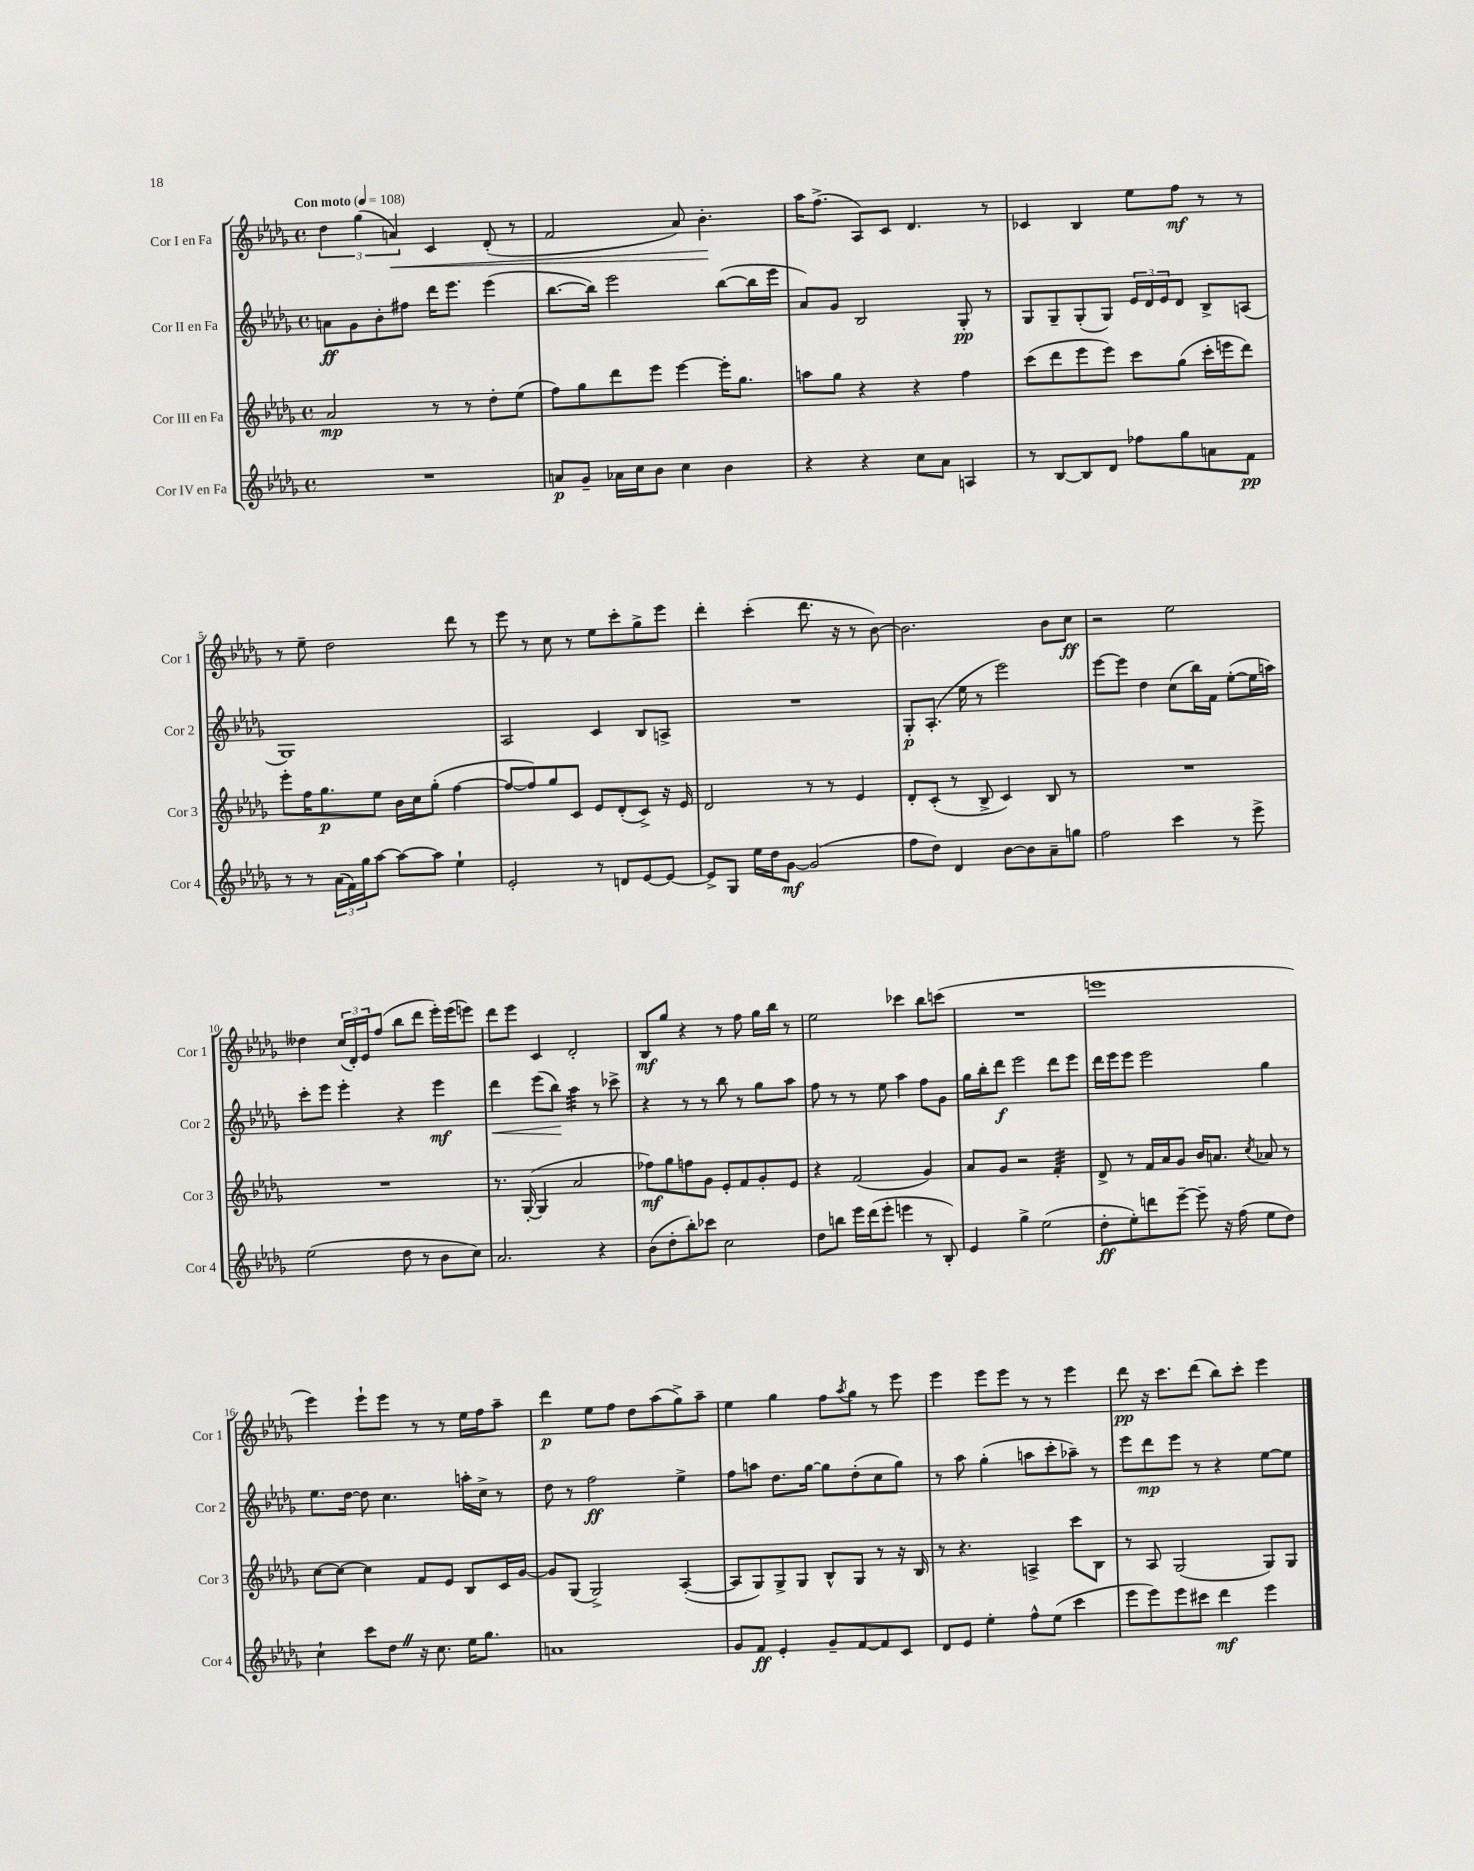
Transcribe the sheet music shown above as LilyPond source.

<<
\new StaffGroup <<
\new Staff = "s0" \with { instrumentName = "Cor I en Fa" shortInstrumentName = "Cor 1" } {
    \clef treble \key des \major \defaultTimeSignature \time 4/4 \tempo "Con moto" 4 = 108
    \tuplet 3/2 { des''4 ges''4( a'4\<) } c'4 des'8-.( r8 |
    f'2 aes'8) bes'4.-.\! |
    aes''16 f''8.->( aes8) c'8 des'4. r8 |
    ces'4 bes4 ees''8 f''8\mf r8 r8 |
    r8 ees''8-- des''2 des'''8 r8 |
    ees'''8 r8 c''8 r8 ees''8 c'''8-. ges''8-> ees'''8 |
    des'''4-. c'''4-.( des'''8. r16 r8 bes'8~) |
    bes'2. bes'8 c''8\ff |
    r2 ees''2 |
    deses''4 \tuplet 3/2 { c''16( des'16-.) ees'16 } f''8( bes''8 des'''8 ees'''16-.) ees'''16( e'''8) |
    des'''8 ees'''8 c'4 des'2-. |
    bes8\mf ges''8 r4 r8 f''8 ges''16 bes''16 r8 |
    ees''2 ces'''4 bes''8 c'''8( |
    R1 |
    e'''1 |
    ees'''4) ees'''8-! ees'''8 r8 r8 ees''16 f''16 aes''8-- |
    des'''4\p ees''8 f''8 des''8 aes''8( ges''8->) aes''8-- |
    ees''4 ges''4 f''8 \acciaccatura { aes''8 } ges''8 r8 ees'''8 |
    ees'''4 ees'''8 ees'''8 r8 r8 ees'''4 |
    des'''8\pp r16 c'''8. des'''8( bes''8) c'''8-. ees'''4 \bar "|." |
}
\new Staff = "s1" \with { instrumentName = "Cor II en Fa" shortInstrumentName = "Cor 2" } {
    \clef treble \key des \major \defaultTimeSignature \time 4/4
    a'8\ff ges'8 bes'8-. fis''8 des'''16 ees'''8. ees'''4( |
    bes''8.~ bes''16) ees'''2 bes''8~( bes''16 ees'''16 |
    aes'8) ges'8 bes2 ges8-.\pp r8 |
    ges8 ges8-- ges8-.( ges8) \tuplet 3/2 { ees'16 des'16 ees'16 } des'8 bes8-> a8( |
    ges1) |
    aes2 c'4 bes8 a8-> |
    R1 |
    ges8-.\p aes8.-.( ees''16 r8 ees'''2) |
    ees'''8~ ees'''8 des''4 c''8( bes''16) f'16 ees''8~-.( ees''16 a''16) |
    c'''8-. ees'''8 ees'''4-. r4 ees'''4\mf |
    des'''4\< ees'''8( bes''8\!) aes''4:32 r8 ces'''8-> |
    r4 r8 r8 bes''8 r8 ges''8 aes''8 |
    f''8 r8 r8 ees''8 aes''4 f''8 ges'8 |
    ges''16 bes''16-. des'''8\f ees'''2 des'''8 ees'''8 |
    des'''16 ees'''16 ees'''8 ees'''2 ges''4 |
    ees''8. des''16~ des''8 c''4. a''16-. c''16-> r8 |
    des''8 r8 f''2\ff ees''4-> |
    f''8 a''8 des''8. ges''16~ ges''8 des''8-.( c''8 ges''8) |
    r8 aes''8 ges''4-.( a''8 c'''8-. aes''8--) r8 |
    ees'''8 des'''8\mp ees'''8 r8 r4 ees''8~ ees''8 \bar "|." |
}
\new Staff = "s2" \with { instrumentName = "Cor III en Fa" shortInstrumentName = "Cor 3" } {
    \clef treble \key des \major \defaultTimeSignature \time 4/4
    aes'2\mp r8 r8 des''8-. ees''8( |
    f''8) ges''8 des'''8 ees'''8 ees'''4~ ees'''16-. ges''8. |
    a''8 ges''8 r4 r4 f''4 |
    c'''8( des'''8 ees'''8 ees'''8) c'''8 ges''8( c'''16-. e'''16 des'''8) |
    ees'''8-. f''16 ges''8.\p ees''8 bes'16 c''16 ges''8-.( f''4~ |
    f''8~ f''8) ges''8 c'8 ees'8 des'8-.( c'8->) r16 ees'16 |
    des'2 r8 r8 ees'4 |
    des'8-. c'8-.( r8 bes8-> c'4) bes8 r8 |
    R1 |
    R1 |
    r8. ges16~-.( ges4 aes'2 |
    fes''8\mf) ges''8 f''8 ges'8 ees'8-. f'8 ges'8-. ees'8 |
    r4 f'2( ges'4) |
    aes'8 ges'8 r2 f'4:32-. |
    des'8-> r8 f'16 aes'16 ges'8 bes'16 a'8. \acciaccatura { c''8 } aes'8 r8 |
    c''8~ c''8~ c''4 f'8 ees'8 bes8 c'16 ges'16~ |
    ges'8 ges8( ges2->) aes4~-.( |
    aes8 ges8) ges8-> ges8 bes8-^ ges8 r8 r16 bes16 |
    r8 r4. a4-> c'''8 bes8 |
    r8 aes8 ges2( ges8) ges8 \bar "|." |
}
\new Staff = "s3" \with { instrumentName = "Cor IV en Fa" shortInstrumentName = "Cor 4" } {
    \clef treble \key des \major \defaultTimeSignature \time 4/4
    R1 |
    a'8\p ges'8-- aes'16 c''16 bes'8 c''4 bes'4 |
    r4 r4 c''8 aes'8 a4 |
    r8 bes8~ bes8 des'8 fes''8 ges''8 a'8 f'8\pp |
    r8 r8 \tuplet 3/2 { aes'16( f'16) ges''16 } aes''8~ aes''8~ aes''8 ees''4-! |
    ees'2-. r8 d'8 ees'8~ ees'8~ |
    ees'8-> ges8 ees''16 des''16 ges'8~\mf ges'2( |
    f''8 des''8) des'4 bes'8~ bes'8 aes'8-- g''8 |
    f''2 c'''4 r8 ees'''8-> |
    ees''2( des''8 r8 bes'8 c''8) |
    aes'2. r4 |
    bes'8( des''8-. bes''8-.) ces'''8 c''2 |
    des''8 b''8 ees'''16 des'''16( ees'''8-. e'''4 r8 bes8-.) |
    ees'4 ges''4-> ees''2( |
    des''8-.\ff ees''8-.) d'''8 ees'''8~-- ees'''8-- r16 f''16( ees''8 des''8) |
    c''4-! c'''8 des''8 \once \override BreathingSign.text = \markup { \musicglyph "scripts.caesura.straight" } \breathe r16 c''8. ees''16 ges''8. |
    a'1 |
    ges'8 f'8\ff ees'4-. ges'8-- f'8~ f'8 c'8 |
    des'8 ees'8 ees''4-. f''8-^ ees''8( c'''4 |
    ees'''8 ees'''8) ees'''8 cis'''8 des'''4\mf ees'''4 \bar "|." |
}
>>
>>
